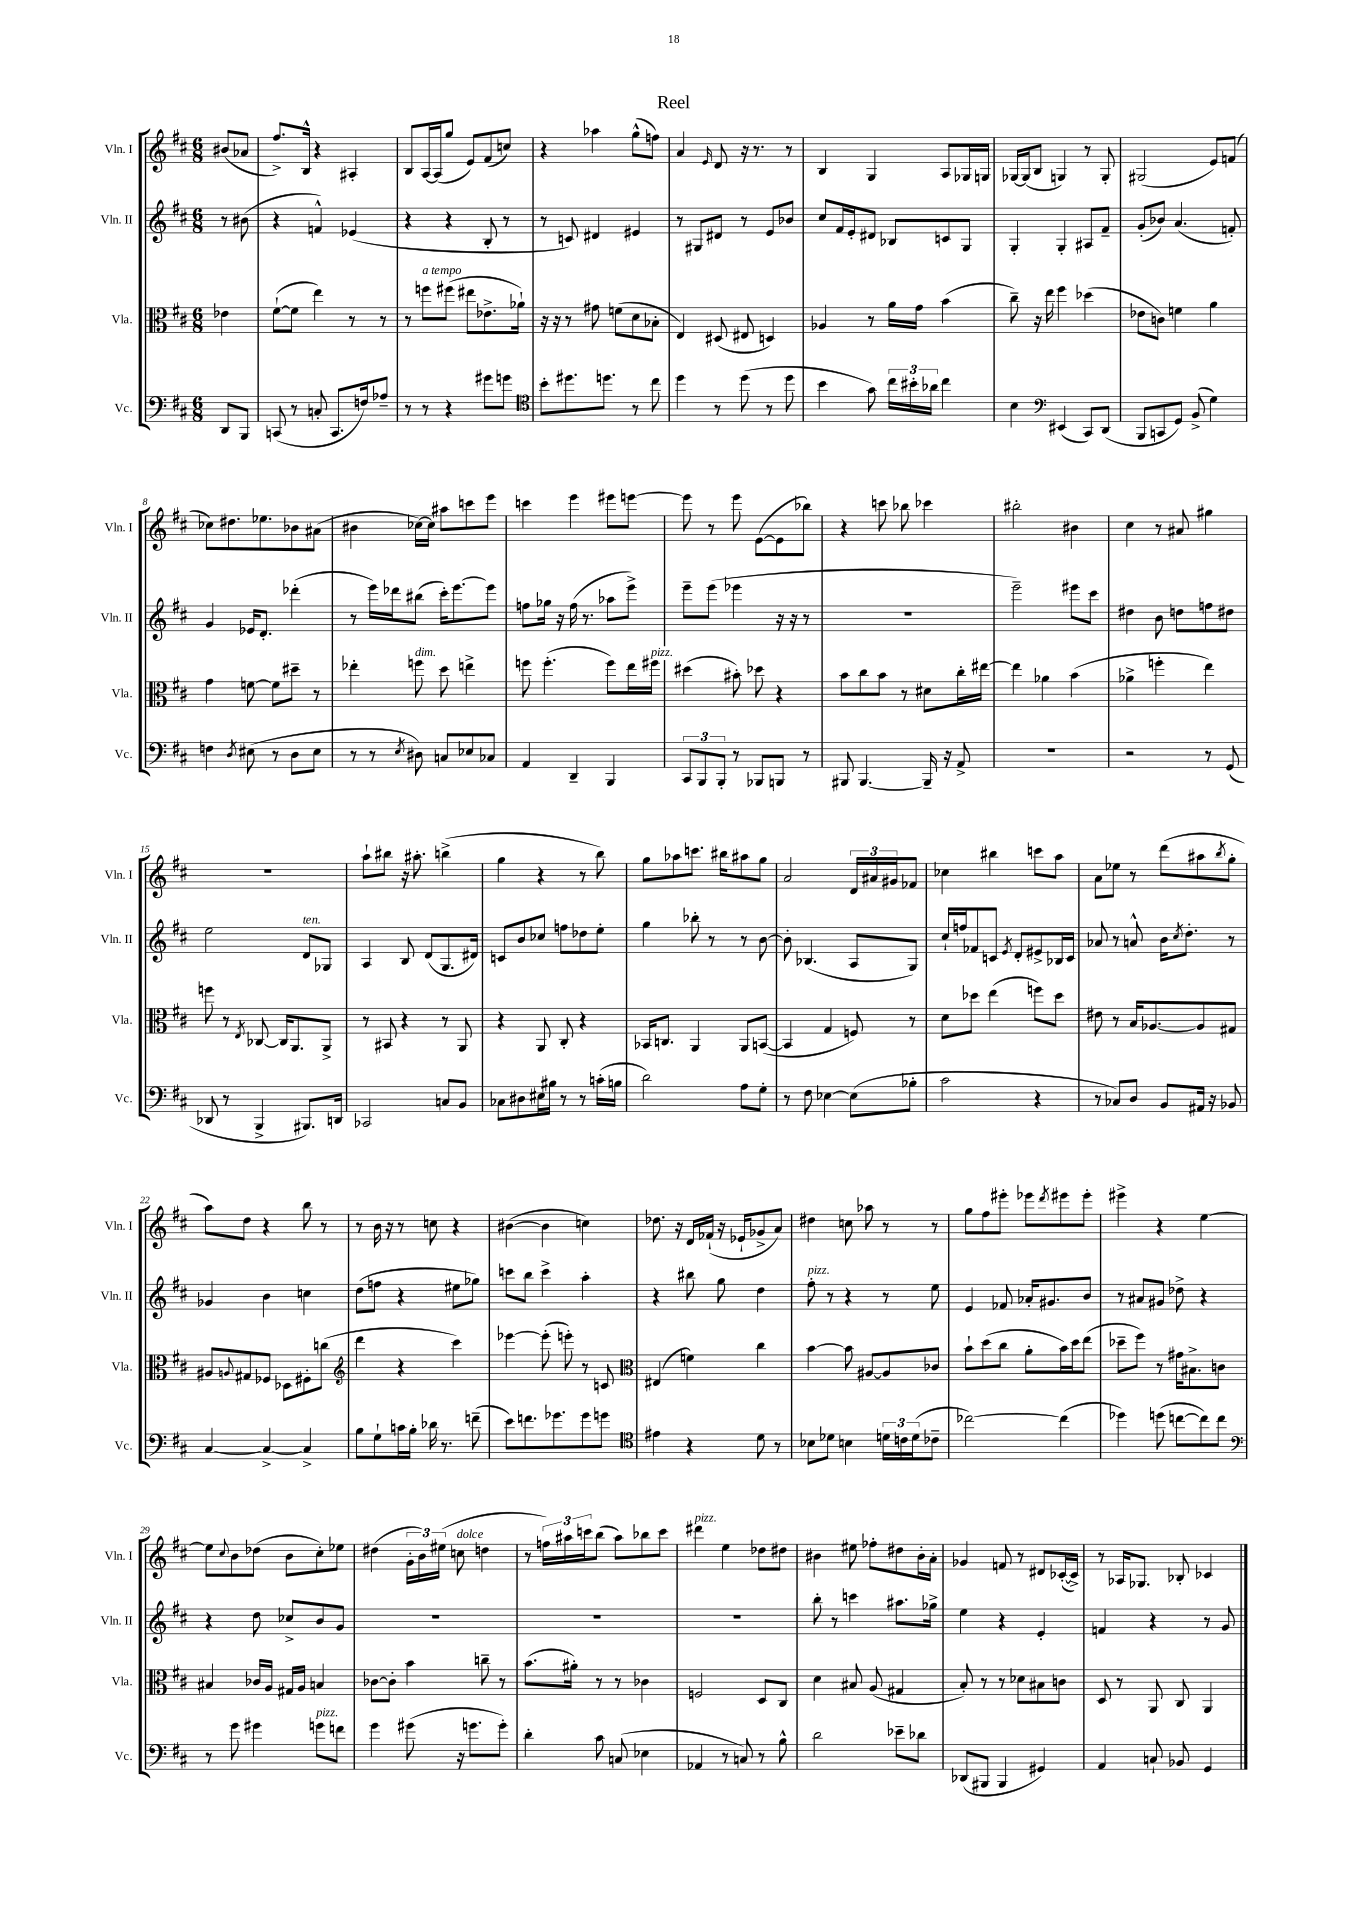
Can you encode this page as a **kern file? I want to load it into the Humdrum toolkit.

**kern	**kern	**kern	**kern
*staff4	*staff3	*staff2	*staff1
*clefF4	*clefC3	*clefG2	*clefG2
*k[f#c#]	*k[f#c#]	*k[f#c#]	*k[f#c#]
*M6/8	*M6/8	*M6/8	*M6/8
8DD	4e-	8r	(8b#
8BBB	.	(8b#	8a-
=	=	=	=
(8CC	([8f#`	4r	8.ff#^)
8r	8f#]	.	.
.	.	.	16B^^
8C'	4ee)	4f^^)	4r
8.CC	.	.	.
.	8r	(4e-	4A#'
16F)	.	.	.
8A-~	8r	.	.
=	=	=	=
8r	8r	4r	8B
8r	8ff	.	[16A
.	.	.	(16A]
4r	(8ff#	4r	8gg
.	8ee#	.	8e)
8g#	8.e-^	8B'	(8f#
8g	.	8r	8cc)
.	16a-`)	.	.
=	=	=	=
*clefC4	*	*	*
8b'	16r	8r	4r
.	16r	.	.
8.dd#	8r	8c)	.
.	8g#	4d#	4aa-
8.dd	.	.	.
.	(8f	.	.
8r	8d	4e#	(8gg^^
8cc#	8B-'	.	8ff)
=	=	=	=
4dd	4E)	8r	4a
.	.	8G#	.
.	.	.	16qqe
8r	(8D#	8d#	8d
(8dd	8E#	8r	16r
.	.	.	8.r
8r	4D)	8e	.
8dd	.	8b-	8r
=	=	=	=
4b	4A-	8cc#	4B
.	.	16f#	.
.	.	16e'	.
8g)	8r	8d#	4G
24cc#	16a	8B-	.
24b#'	.	.	.
.	16g	.	.
24a-	.	.	.
4cc#	(4b	8c	8A
.	.	8G	16G-
.	.	.	16G
=	=	=	=
4B	8cc#~)	4G'	[16G-
.	.	.	(16G-]
.	16r	.	8B
.	16ee	.	.
*clefF4	*	*	*
(4EE#	4ff#	4G'	4G)
8CC#)	(4dd-	8A#	8r
(8DD	.	8f#~	8G'
=	=	=	=
8BBB	8e-	(8g'	(2G#
8CC	8c)	8b-)	.
8GG)	4f	(4.a	.
(8BB^	.	.	.
4G)	4a	.	8e)
.	.	8f')	(8f
=	=	=	=
4F	4g	4g	8cc-)
.	.	.	8.dd#
8qD	.	.	.
(8E#	[8f	16e-	.
.	.	8.d'	8.ee-
8r	8f]	.	.
8D	8dd#~	(4ddd-'	8b-
8E#	8r	.	(8a#
=	=	=	=
8r	4ee-'	8r	4b#
8r	.	16eee)	.
.	.	16ddd-	.
8qE	.	.	.
8D#)	8ff	(8bb#	[16cc-)
.	.	.	16cc-]
8C	8dd	16ccc#')	8aa#
.	.	[8.eee	.
8E-	4ee^	.	8ccc
8C-	.	8eee]	8eee
=	=	=	=
4AA	8ff	8ff	4ccc
.	(4.ff'	16gg-	.
.	.	16r	.
4DD~	.	(16ff	4eee
.	.	8.r	.
4BBB	8ff)	8aa-	8eee#
.	16ee	8eee^)	[8eee
.	16ff#	.	.
=	=	=	=
12CC#	(4dd#	8eee~	8eee]
12BBB	.	.	.
.	.	(8eee	8r
12BBB'	.	.	.
8r	8b#')	4eee-	8eee
8BBB-	8dd-	.	([8e
8BBB	4r	16r	8e]
.	.	16r	.
8r	.	8r	8bb-)
=	=	=	=
8BBB#	8b	2.r	4r
[4.BBB#	8cc#	.	.
.	8b	.	8ccc
.	8r	.	8bb-
16BBB#~]	8d#	.	4ccc-
16r	.	.	.
8AA^	16cc#'	.	.
.	[16ee#	.	.
=	=	=	=
2.r	4ee#]	2eee~)	2bb#'
.	4a-	.	.
.	(4b	8eee#	4b#
.	.	8ccc#	.
=	=	=	=
2r	4a-^	4dd#	4cc#
.	4ff'	8b	8r
.	.	8dd	8a#
8r	4ee)	8ff	4gg#
(8GG	.	8dd#	.
=	=	=	=
8DD-	8ff	2ee	2.r
8r	8r	.	.
.	8qE	.	.
4BBB^	[8C-	.	.
.	16C-]	.	.
.	8.AA	.	.
8.BBB#)	.	8d	.
.	8AA^	8G-	.
16DD	.	.	.
=	=	=	=
2CC-	8r	4A	8aa`
.	8BB#	.	8bb#
.	4r	8B	16r
.	.	.	8.aa#'
.	.	(8d	.
8C	8r	8.G	(4bb^
8BB	8AA	.	.
.	.	16d#)	.
=	=	=	=
8C-	4r	8c	4gg
8D#	.	8b	.
16E#	8AA	8cc-	4r
16B#	.	.	.
8r	8C#'	8ff	.
8r	4r	8dd-	8r
(16c'	.	8ee'	8bb)
16B	.	.	.
=	=	=	=
2d)	16BB-	4gg	8gg
.	8.C	.	.
.	.	.	8aa-
.	4AA	8bb-'	8.ccc
.	.	8r	.
.	.	.	16bb#
8A	8AA	8r	8aa#
8G'	([8BB	[8b	8gg
=	=	=	=
8r	4BB]	8b']	2a
8F#	.	(4.B-	.
[4E-	4G	.	.
(8E-]	8F)	8A	24d
.	.	.	24a#
.	.	.	24g#
8B-'	8r	8G)	8f-
=	=	=	=
2c#	8d	16cc#`	4cc-
.	.	16ff	.
.	8dd-	8f-	.
.	(4ee	8c	4bb#
.	.	8qe	.
.	.	8d'	.
4r	8ff)	8e#^	8ccc
.	8dd-	16B-	8aa
.	.	16c	.
=	=	=	=
8r	8e#	8a-	8a
8C-)	8r	8r	8ee-
8D	16B	8a^^	8r
.	[8.A-	.	.
8BB	.	16b	(8ddd
.	.	8qcc#	.
.	.	8.dd'	.
16AA#	8A-]	.	8aa#
16r	.	.	.
.	.	.	8qbb
8BB-	8G#	8r	8gg'
=	=	=	=
[4C#	8A#	4g-	8aa)
.	8qqA	.	.
.	8G#	.	8dd
4C#^_	8F-	4b	4r
.	8D-	.	.
4C#^]	8F#'	4cc	8bb
.	(8cc	.	8r
=	=	=	=
*	*clefG2	*	*
8B	4ddd	(8dd	8r
8G`	.	8ff	16b
.	.	.	16r
16c	4r	4r	8r
16B'	.	.	.
16d-	.	.	8cc
8.r	.	.	.
.	4ccc#)	8ee#	4r
(8f~	.	8gg-)	.
=	=	=	=
8e)	[4eee-	8ccc	([4b#
8.f	.	8bb	.
.	(8eee-']	4ccc^	4b#]
8.g-	.	.	.
.	8eee')	.	.
8g-	8r	4aa'	4cc)
8g	8c	.	.
=	=	=	=
*clefC4	*clefC3	*	*
4e#	(4E#	4r	8.dd-
.	.	.	16r
4r	4f)	8bb#	16d
.	.	.	(16f-`
.	.	8gg	16r
.	.	.	16e-`
8d	4cc#	4dd	8g-^
8r	.	.	8a)
=	=	=	=
8B-	[4b	8ff#'	4dd#
8d-	.	8r	.
4B	8b]	4r	8cc
.	[8A#	.	8aa-
24d	8A#]	8r	8r
24c	.	.	.
(24d	.	.	.
8c-~	8c-	8ee	8r
=	=	=	=
[2cc-)	8b`	4e	8gg
.	(8dd	.	8ff#
.	8cc#	8f-	8eee#'
.	8a'	16a-'	8eee-
.	.	8.g#	.
.	.	.	8qddd
(4cc-]	16b)	.	8eee#
.	16dd	.	.
.	(8ee	8b	8eee#'
=	=	=	=
4dd-)	8dd-~	8r	4eee#^
.	8ff#)	8a#	.
(8dd	8r	8g#	4r
[8cc	16g#	8dd-^	.
.	8.B#^	.	.
8cc])	.	4r	[4ee
8cc	8c	.	.
=	=	=	=
*clefF4	*	*	*
8r	4B#	4r	8ee]
.	.	.	8qqcc#
8g	.	.	8b
4g#	16c-	8dd	(8dd-
.	16A	.	.
.	16G#	8cc-^	8b
.	16A	.	.
8g	4B	8b	8cc#')
8f	.	8g	8ee-
=	=	=	=
4g	[8c-	2.r	(4dd#
.	8c-']	.	.
(8g#	4b	.	24g'
.	.	.	24b)
.	.	.	(24ee#
16r	.	.	8cc
8.g	.	.	.
.	8cc~	.	4dd
8g')	8r	.	.
=	=	=	=
4d'	(8.b	2.r	8r
.	.	.	24ff)
.	.	.	24aa#
.	16a#')	.	.
.	.	.	24ccc
8c#	8r	.	(8bb
(8C	8r	.	8aa#)
4E-	4c-	.	8bb-
.	.	.	8ccc
=	=	=	=
4AA-	2F	2.r	4ddd#
8r	.	.	4ee
8C)	.	.	.
8r	8D	.	8dd-
8B^^	8C#	.	8dd#
=	=	=	=
2d	4d	8bb'	4b#
.	.	8r	.
.	8B#	4ccc	8ee#
.	(8A	.	8ff-'
8e-~	4G#	8.aa#	8dd#
8d-	.	.	16b#'
.	.	16gg-^	16a'
=	=	=	=
(8DD-	8B')	4ee	4g-
8BBB#	8r	.	.
4BBB#	8r	4r	8f
.	8d-	.	8r
4GG#)	8B#	4e'	8d#
.	8c	.	([16c-'
.	.	.	16c-^])
=	=	=	=
4AA	8D	4f	8r
.	8r	.	16A-
.	.	.	8.G-
8C`	8AA	4r	.
8BB-	8C#	.	8B-'
4GG	4AA	8r	4c-
.	.	8g	.
==	==	==	==
*-	*-	*-	*-
